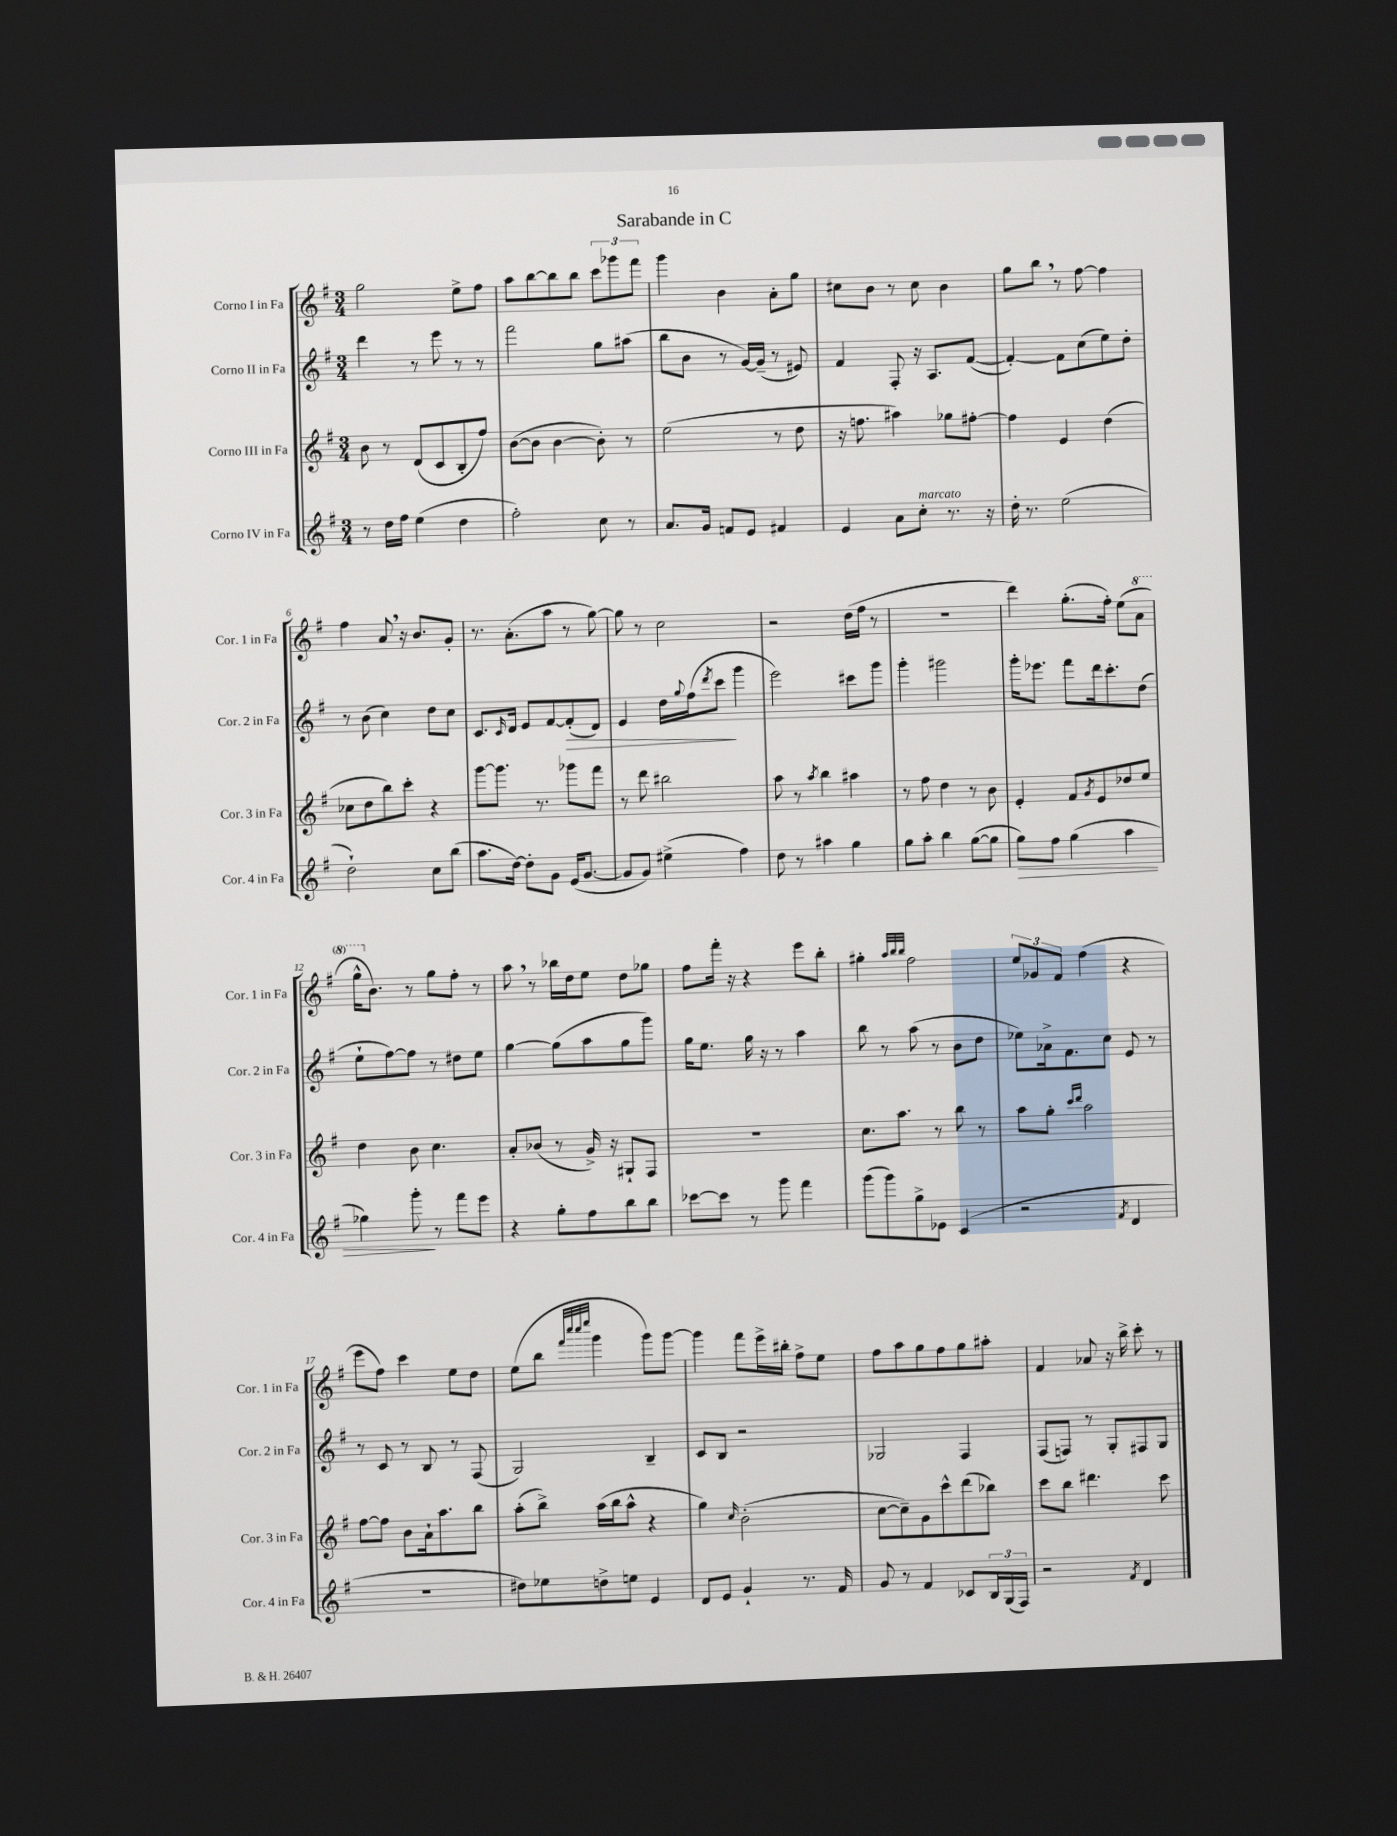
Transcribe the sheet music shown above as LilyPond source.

\header { title = "Sarabande in C" }
<<
\new StaffGroup <<
\new Staff = "s0" \with { instrumentName = "Corno I in Fa" shortInstrumentName = "Cor. 1 in Fa" } {
    \clef treble \key g \major \numericTimeSignature \time 3/4
    g''2 e''8-> fis''8 |
    a''8 b''8~ b''8 b''8 \tuplet 3/2 { c'''8 ges'''8 fis'''8 } |
    g'''4 b'4 a'8-. g''8 |
    cis''8 b'8 r8 cis''8 b'4 |
    g''8 b''8 \breathe r8 fis''8~ fis''4 |
    fis''4 a'8 \breathe r16 b'8. g'8-. |
    r8. a'8.-.( a''8 r8 g''8~) |
    g''8 r8 c''2 |
    r2 d''16( fis''16 r8 |
    R2. |
    d'''4) g''8.-.( fis''16-.) e''8( \ottava #1 a''8 |
    g'''16-^ \ottava #0 b'8.) r8 g''8 fis''8-. r8 |
    a''8 \breathe r8 bes''16 d''16 e''8 d''8 ges''8 |
    fis''8 fis'''16-. r16 r4 e'''8 b''8-. |
    gis''4-. \grace { a''32 b''32 b''32 } fis''2 |
    \tuplet 3/2 { e''8 ges'8 fis'8 } fis''4( r4 |
    e'''8 fis''8) c'''4 e''8 d''8 |
    e''8( b''8 \grace { fis'''32 c''''32 c''''32 e''''32 } g'''4 g'''8) g'''8~ |
    g'''4 fis'''8 e'''16-> bis''16-. fis''8-> e''8 |
    fis''8 a''8 g''8 fis''8 g''8 ais''8-. |
    fis'4 aes'8 r16 b''16-> c'''8-. r8 \bar "|." |
}
\new Staff = "s1" \with { instrumentName = "Corno II in Fa" shortInstrumentName = "Cor. 2 in Fa" } {
    \clef treble \key g \major \numericTimeSignature \time 3/4
    d'''4 r8 e'''8 r8 r8 |
    fis'''2 g''8 ais''8( |
    b''8 b'8 r8 g'16~) g'16--( r8 eis'8) |
    fis'4 fis8-. r16 a8. fis'8~( |
    fis'4~-.) fis'8 c''8( e''8) d''8-. |
    r8 b'8( c''4) d''8 c''8 |
    c'8. \grace { c'16 } d'16 e'8 fis'8~ fis'8-.\>( d'8) |
    e'4 d''16 \appoggiatura { g''8 } fis''16( \acciaccatura { d'''8 } c'''8\! g'''4 |
    e'''2) cis'''8 g'''8 |
    g'''4-. gis'''2 |
    g'''16-. ees'''8. fis'''8 d'''16 c'''8.-. d''8( |
    e''8-! fis''8~) fis''8 r8 dis''8 e''8 |
    g''4~ g''8( a''8 g''8 g'''8) |
    g''16 e''8. g''16 r16 r8 a''4 |
    b''8 r8 a''8( r8 b'8 d''8 |
    ees''8) aes'16-> fis'8. c''8 e'8 r8 |
    r8 c'8 r8 b8 r8 fis8( |
    g2) b4-- |
    c'8 b8 r2 |
    ges2 fis4 |
    fis8( f8) r8 g8-. fis8 g8 \bar "|." |
}
\new Staff = "s2" \with { instrumentName = "Corno III in Fa" shortInstrumentName = "Cor. 3 in Fa" } {
    \clef treble \key g \major \numericTimeSignature \time 3/4
    b'8 r8 d'8( c'8 b8-. fis''8) |
    b'8~( b'8 b'4~ b'8-.) r8 |
    e''2( r8 d''8 |
    r16 f''8. ais''4) ges''8 fis''8~-. |
    fis''4 e'4 d''4( |
    ces''8 d''8 b''8) c'''8-. r4 |
    g'''8~ g'''8. r8. ges'''8 fis'''8 |
    r8 d'''8 bis''2 |
    a''8 r8 \acciaccatura { a''8 } b''4 ais''4 |
    r8 fis''8 d''4 r8 b'8 |
    e'4-. fis'8 \acciaccatura { g'8 } e'8 des''8 e''8 |
    d''4 b'8 c''4. |
    a'8-. bes'8( r8 g'16->) r16 gis8-! fis8 |
    R2. |
    c''8. a''8. r8 b''8 r8 |
    a''8 g''8-. \grace { c'''16 d'''16 } a''2 |
    fis''8~ fis''8 b'8 a'16-! a''8. b''8 |
    a''8-.( b''8->) a''16( b''16 a''8-^ r4 |
    g''4) \grace { c''16 } b'2-.( |
    c''8~ c''8--) g'8 c'''8-^ d'''8( bes''8) |
    c'''8 b''8 dis'''4. c'''8 \bar "|." |
}
\new Staff = "s3" \with { instrumentName = "Corno IV in Fa" shortInstrumentName = "Cor. 4 in Fa" } {
    \clef treble \key g \major \numericTimeSignature \time 3/4
    r8 d''16 fis''16 e''4( d''4 |
    fis''2-.) c''8 r8 |
    a'8. g'16 f'8 e'8 fis'4 |
    e'4 a'8 c''8-.^\markup { \italic "marcato" } r8. r16 |
    d''16-. r8. e''2( |
    d''2-!) c''8 b''8( |
    a''8. d''16~) d''8-. g'8 e'16( g'8.~ |
    g'8 g'8) eis''4->( fis''4) |
    d''8 r8 ais''4 g''4 |
    g''8 a''8-. b''4 g''8~( g''8 |
    g''8\>) fis''8 g''4( a''4 |
    ges''4) g'''8-.\! r8 fis'''8 e'''8 |
    r4 g''8-. fis''8 b''8 b''8 |
    ces'''8~ ces'''8 r8 g'''8 fis'''4 |
    g'''8( g'''8) g''8-> ees'8 c'4( |
    r2 \acciaccatura { fis'8 } d'4 |
    R2. |
    dis''8) ees''8 d''8-> e''8 e'4 |
    d'8 e'8 g'4-! r8. fis'16 |
    g'8 r8 fis'4 ces'8 \tuplet 3/2 { b16 g16( fis16) } |
    r2 \acciaccatura { fis'8 } d'4 \bar "|." |
}
>>
>>
